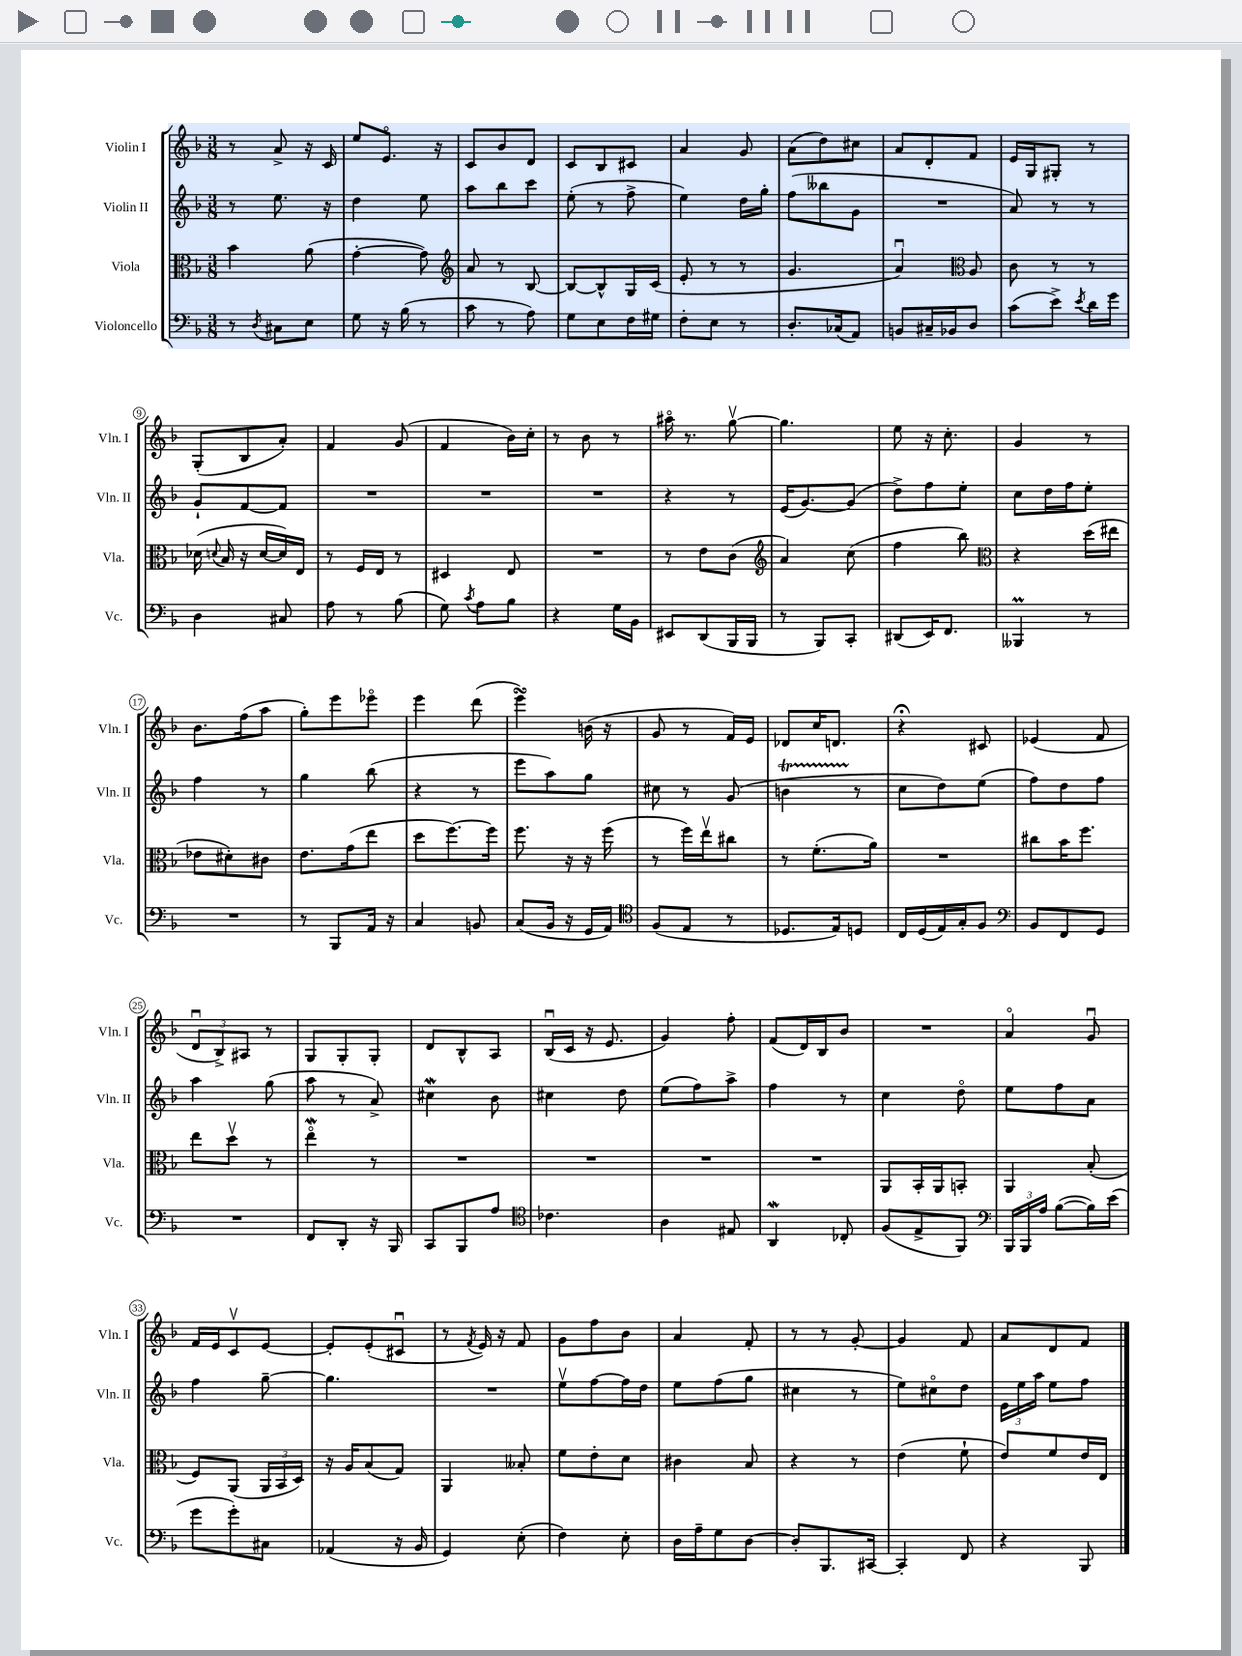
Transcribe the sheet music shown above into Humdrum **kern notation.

**kern	**kern	**kern	**kern
*staff4	*staff3	*staff2	*staff1
*clefF4	*clefC3	*clefG2	*clefG2
*k[b-]	*k[b-]	*k[b-]	*k[b-]
*M3/8	*M3/8	*M3/8	*M3/8
8r	4b-\	8r	8r
8qD/	.	.	.
8C#\L	.	8.ee\	8a^/
8E\J	(8a\	.	16r
.	.	16r	16c/
=	=	=	=
8G\	[4g'\	4dd\	8ee/L
16r	.	.	8.eo/J
(16B-\	.	.	.
8r	8g\])	8ee\	.
.	.	.	16r
=	=	=	=
*	*clefG2	*	*
8c\	8a/	8aa\L	8c/L
8r	8r	8bb-\	8b-/
8A\)	[8B-/	8ccc\J	8d/J
=	=	=	=
8G\L	8B-/_L	(8ee'\	8c/L
8E\	8B-^^/]	8r	8B-/
16F\L	16G/L	8ff^\	8c#/J
16G#\JJ	(16c/JJ	.	.
=	=	=	=
8F'\L	8e'/	4ee\)	4a/
8E\J	8r	.	.
8r	8r	16dd\LL	8g/
.	.	16gg'\JJ	.
=	=	=	=
8.D'/L	4.g/	(8ff\L	(8a\L
.	.	8bb--\	8dd\)
(16C-/k	.	.	.
8AA/J)	.	8g\J	8cc#\J
=	=	=	=
8BB/L	4au/)	4.r	8a/L
16C#~/L	.	.	8d'/
16BB-/J	.	.	.
*	*clefC3	*	*
8D/J	8A/	.	8f/J
=	=	=	=
(8c\L	8c\	8a/)	16e/LL
.	.	.	16G/J
8e^\J)	8r	8r	8G#'/J
8qe/	.	.	.
16d\LL	8r	8r	8r
16g\JJ	.	.	.
=	=	=	=
4D\	(16d-\	8g`/L	(8G'/L
.	8qqd/	.	.
.	16B-/	.	.
.	16r	[8f/	8B-/
.	[16d/LL	.	.
8C#/	16d/])	8f/]J	8a'/J)
.	16E/JJ	.	.
=	=	=	=
8A\	8r	4.r	4f/
8r	16F/LL	.	.
.	16E/JJ	.	.
(8B-\	8r	.	(8g/
=	=	=	=
8G\)	4D#/	4.r	4f/
8qc/	.	.	.
8A\L	.	.	.
8B-\J	8E/	.	16b-\LL)
.	.	.	16cc'\JJ
=	=	=	=
4r	4.r	4.r	8r
.	.	.	8b-\
16G\LL	.	.	8r
16BB-\JJ	.	.	.
=	=	=	=
8EE#/L	8r	4r	16aa#o\
.	.	.	8.r
(8DD/	8e\L	.	.
16BBB-/L	(8c\J	8r	[8ggv\
16BBB-/JJ	.	.	.
=	=	=	=
*	*clefG2	*	*
8r	4a/)	(16e/LK	4.gg\]
.	.	[8.g/)	.
8BBB-/L)	.	.	.
8CC'/J	(8cc\	(8g/]J	.
=	=	=	=
(8DD#/L	4ff\	8dd^\L)	8ee\
16EE/K)	.	8ff\	16r
8.FF/J	.	.	8.cc'\
.	8bb-\)	8ee'\J	.
=	=	=	=
*	*clefC3	*	*
4BBB--/	4r	8cc\L	4g/
.	.	16dd\L	.
.	.	16ff\J	.
8r	(16dd\LL	8ee'\J	8r
.	16ee#\JJ	.	.
=	=	=	=
4.r	8e-\L	4ff\	8.b-\L
.	8d#'\)	.	.
.	.	.	(16ff\k
.	8c#\J	8r	8aa\J
=	=	=	=
8r	8.e\L	4gg\	8gg'\L)
8BBB-/L	.	.	8eee\
.	(16g\k	.	.
16AA/Jk	8ee\J	(8bb-\	8eee-o\J
16r	.	.	.
=	=	=	=
4C/	8dd\L	4r	4eee\
.	[8.ff\)	.	.
8BB/	.	8r	(8ddd\
.	16ff\]Jk	.	.
=	=	=	=
(8C/L	8.ff\	8eee\L	4eee\)
16BB-/Jk	.	8aa\)	.
16r	16r	.	.
16GG/LL	16r	8gg\J	(16b\
16AA/JJ)	(16ff\	.	16r
=	=	=	=
*clefC4	*	*	*
(8F/L	8r	8cc#\	8g/
8E/J	16ff\LL)	8r	8r
.	16eev\J	.	.
8r	8cc#\J	(8g/	16f/LL)
.	.	.	16e/JJ
=	=	=	=
8.D-/L	8r	4b\	8d-/L
.	(8.f'\L	.	16cc/K
16E/k)	.	.	8.d/J
8D/J	.	8r	.
.	16a\Jk)	.	.
=	=	=	=
16C/LL	4.r	8cc\L	4r;
(16D/	.	.	.
16E/)	.	8dd\)	.
16G'/J	.	.	.
8F/J	.	(8ee\J	8c#/
=	=	=	=
*clefF4	*	*	*
8BB-/L	8cc#\L	8ff\L)	(4e-/
8FF/	16b-\K	8dd\	.
.	8.ff\J	.	.
8GG/J	.	8ff\J	8f/
=	=	=	=
4.r	8ee\L	4aa\	12du/L
.	.	.	12B-^/)
.	8ddv\J	.	.
.	.	.	12A#/J
.	8r	(8gg\	8r
=	=	=	=
8FF/L	4eeo\	8aa\	8G/L
8DD'/J	.	8r	8G'/
16r	8r	8a^/)	8G'/J
16BBB-/	.	.	.
=	=	=	=
8CC/L	4.r	4cc#\	8d/L
8BBB-/	.	.	8B-^^/
8A/J	.	8b-\	8A/J
=	=	=	=
*clefC4	*	*	*
4.c-\	4.r	4cc#\	(16B-u/LL
.	.	.	16c/JJ
.	.	.	16r
.	.	.	8.e/
.	.	8dd\	.
=	=	=	=
4A\	4.r	(8ee\L	4g/)
.	.	8ff\)	.
8E#/	.	8aa^\J	8ff'\
=	=	=	=
4AA/	4.r	4ff\	(8f/L
.	.	.	16d/L)
.	.	.	16B-/J
8C-'/	.	8r	8b-/J
=	=	=	=
(8F/L	8AA/L	4cc\	4.r
8E^/	16BB-'/L	.	.
.	16AA/J	.	.
8FF/J)	8BB'/J	8ddo\	.
=	=	=	=
*clefF4	*	*	*
24BBB-/LL	4AA/	8ee\L	4ao/
24BBB-/	.	.	.
24A/JJ	.	.	.
([8B-\L	.	8ff\	.
16B-\]L)	(8B-'/	8a\J	8gu/
(16e\JJ	.	.	.
=	=	=	=
8g\L	8F/L)	4ff\	16f/LL
.	.	.	16e/J
8g'\)	(8AA/J	.	8cv/
8C#\J	24AA/LL	[8gg~\	[8e/J
.	24BB-/	.	.
.	24D/JJ)	.	.
=	=	=	=
(4AA-/	16r	4.gg\]	8e'/]L
.	16A/LK	.	.
.	(8B-/	.	(8e'/
16r	8G/J)	.	8c#u/J
16BB-/	.	.	.
=	=	=	=
4GG/)	4AA/	4.r	8r
.	.	.	8qf/
.	.	.	16e/)
.	.	.	16r
(8E'\	8B--'/	.	8f/
=	=	=	=
4F\)	8f\L	8eev\L	8g\L
.	8e'\	[8ff\	8ff\
8E'\	8d\J	16ff\]L	8b-\J
.	.	16dd\JJ	.
=	=	=	=
16D\LL	4c#\	8ee\L	4a/
16A~\J	.	.	.
8G\	.	(8ff\	.
[8D\J	8B-/	8gg\J	8f'/
=	=	=	=
8D'/]L	4r	4cc#\	8r
8.BBB-/	.	.	8r
.	8r	8r	[8g'/
[16CC#/Jk	.	.	.
=	=	=	=
4CC#'/]	(4e\	8ee\L)	4g/]
.	.	8cc#o\	.
8FF/	8f`\	8dd\J	8f/
=	=	=	=
4r	8e/L)	24e\LL	8a/L
.	.	24ee\	.
.	.	24aa\JJ	.
.	8f/	8ee\L	8d/
8BBB-/	16e/L	8ff\J	8f/J
.	16E/JJ	.	.
==	==	==	==
*-	*-	*-	*-
